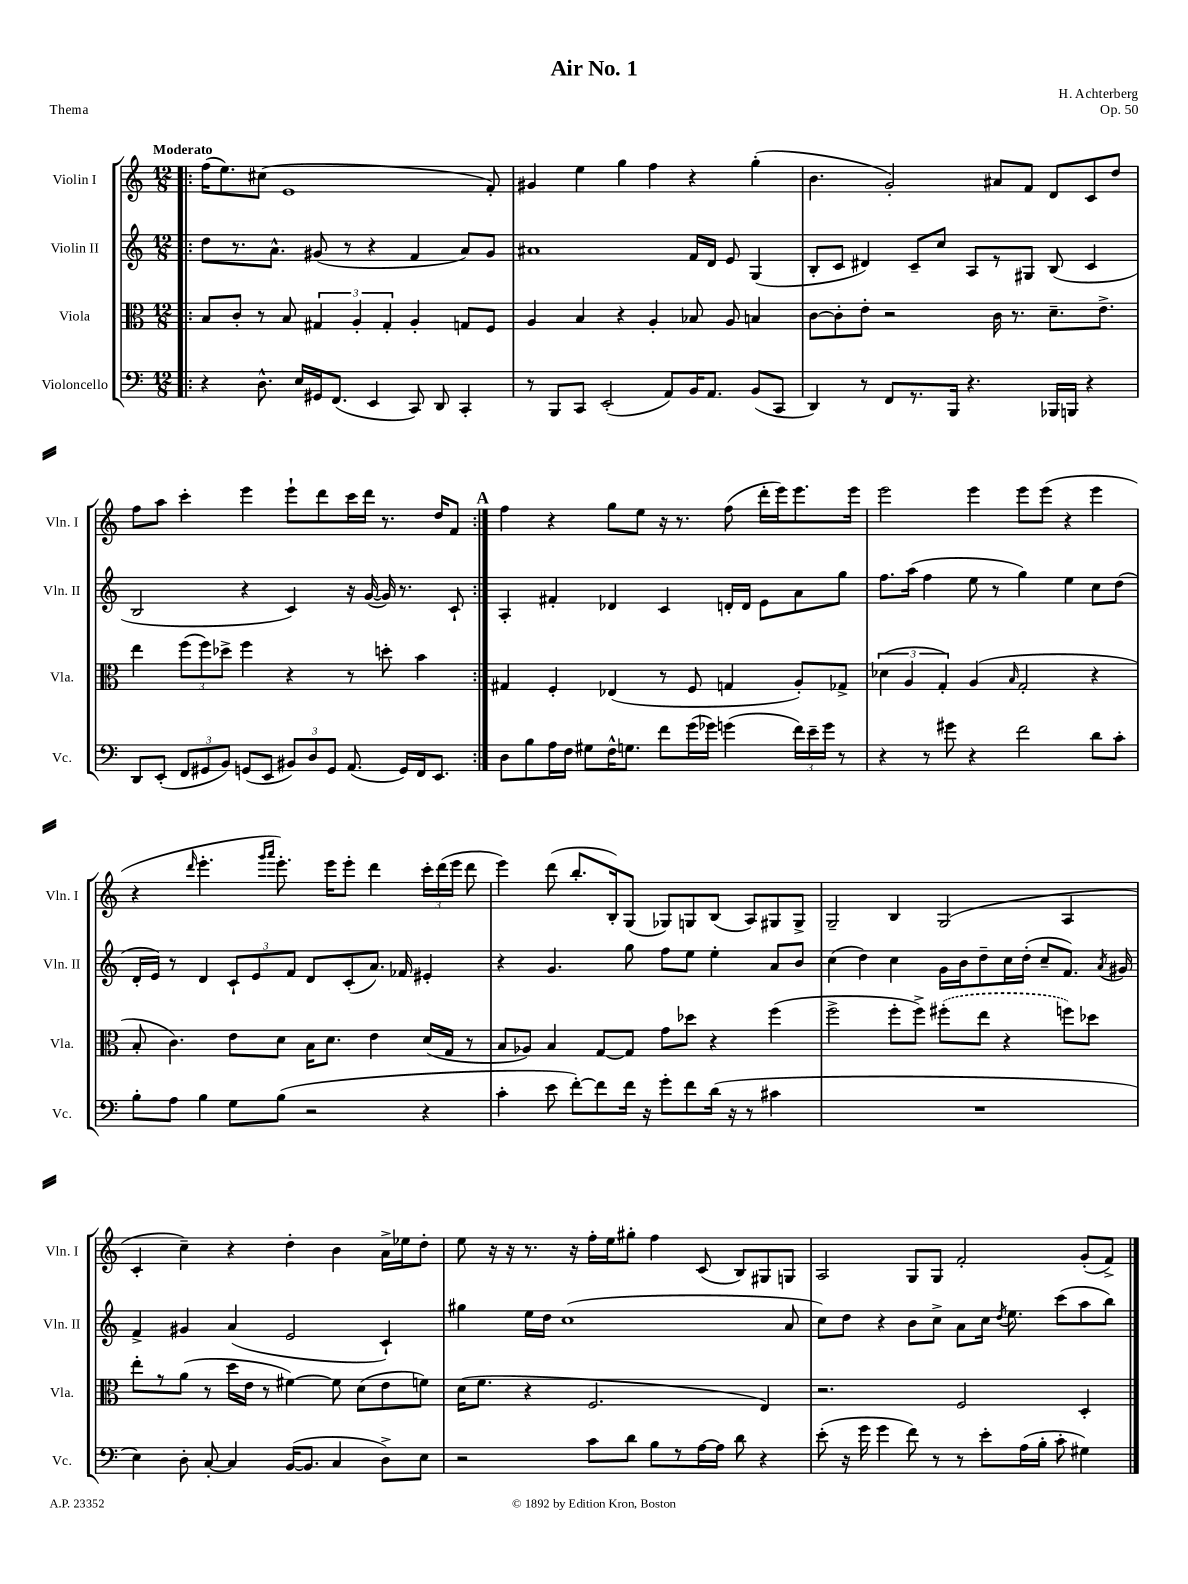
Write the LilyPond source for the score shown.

\header { title = "Air No. 1" composer = "H. Achterberg" opus = "Op. 50" piece = "Thema" }
<<
\new StaffGroup <<
\new Staff = "s0" \with { instrumentName = "Violin I" shortInstrumentName = "Vln. I" } {
    \clef treble \key c \major \numericTimeSignature \time 12/8 \tempo "Moderato"
    \autoBeamOff \repeat volta 2 { \bar ".|:" f''16[( e''8.) cis''8]( e'1 f'8-.) |
    gis'4 e''4 g''4 f''4 r4 g''4-.( |
    b'4. g'2-.) ais'8[ f'8] d'8[ c'8 d''8] |
    f''8[ a''8] c'''4-. e'''4 e'''8[-! d'''8 c'''16 d'''16] r8. d''16[ f'8] | }
    \mark \markup { \bold "A" } f''4 r4 g''8[ e''8] r16 r8. f''8( d'''16[-. e'''16) e'''8. e'''16] |
    e'''2 e'''4 e'''8[ e'''8]( r4 e'''4 |
    r4 \grace { d'''16 } e'''4.-. \grace { g'''16[ a'''16] } e'''8.-.) e'''16[ e'''8]-. d'''4 \tuplet 3/2 { c'''16[-. d'''16( e'''16] } d'''8 |
    e'''4) d'''8( b''8.[-. b16-.) g8]( ges8[) g8 b8]( a8[) gis8 gis8]-> |
    g2-- b4 g2( a4 |
    c'4-. c''4--) r4 d''4-. b'4 a'16[-> ees''16 d''8]-. |
    e''8 r16 r16 r8. r16 f''16[-. e''16 gis''8]-. f''4 c'8( b8[) gis8 g8] |
    a2 g8[ g8] f'2-. g'8[-.( f'8]->) \bar "|." |
}
\new Staff = "s1" \with { instrumentName = "Violin II" shortInstrumentName = "Vln. II" } {
    \clef treble \key c \major \numericTimeSignature \time 12/8
    \autoBeamOff \repeat volta 2 { \bar ".|:" d''8[ r8. a'8.]-^ gis'8( r8 r4 f'4 a'8[) gis'8] |
    ais'1 f'16[ d'16] e'8 g4( |
    b8[-. c'8] dis'4) c'8[-- c''8] a8[ r8 gis8] b8( c'4 |
    b2 r4 c'4) r16 g'16~( g'16) r8. c'8-! | }
    \mark \markup { \bold "A" } a4-. fis'4-. des'4 c'4 d'16[-. d'16] e'8[ a'8 g''8] |
    f''8.[ a''16]( f''4 e''8 r8 g''4) e''4 c''8[ d''8]( |
    d'16[-. e'16]) r8 d'4 \tuplet 3/2 { c'8[-! e'8 f'8] } d'8[ c'8-.( a'8.]) fes'16 eis'4-. |
    r4 g'4. g''8 f''8[ e''8] e''4-. a'8[ b'8] |
    c''4( d''4) c''4 g'16[ b'16 d''8-- c''16 d''16]-.( c''8[-- f'8.]) \acciaccatura { a'8 } gis'16 |
    f'4-> gis'4 a'4( e'2 c'4-!) |
    gis''4 e''16[ d''16] c''1( a'8 |
    c''8[) d''8] r4 b'8[ c''8]-> a'8[ c''16] \acciaccatura { d''8 } e''8. c'''8[( a''8 b''8]) \bar "|." |
}
\new Staff = "s2" \with { instrumentName = "Viola" shortInstrumentName = "Vla." } {
    \clef alto \key c \major \numericTimeSignature \time 12/8
    \autoBeamOff \repeat volta 2 { \bar ".|:" b8[ c'8]-. r8 b8 \tuplet 3/2 { gis4 a4-. gis4-. } a4-. g8[ f8] |
    a4 b4 r4 a4-. bes8 a8 b4 |
    c'8[~ c'8-. e'8]-. r2 c'16 r8. d'8.[-- e'8.]-> |
    e''4 \tuplet 3/2 { f''8[( f''8) des''8]-> } f''4 r4 r8 d''8-. b'4 | }
    \mark \markup { \bold "A" } gis4 f4-. ees4( r8 f8 g4 a8[-.) ges8]-> |
    \tuplet 3/2 { des'4( a4 g4-.) } a4( \grace { b16 } g2-. r4 |
    b8-. c'4.) e'8[ d'8] b16[ d'8.] e'4 d'16[( g16] r8 |
    b8[ aes8]) b4 g8[~ g8] g'8[ des''8] r4 f''4( |
    f''2-> f''8[-. f''8]->) \once \slurDashed fis''8[-.( e''8] r4 f''8[) des''8] |
    e''8[-. r8 a'8]( r8 d''16[ e'16] r8 fis'4~) fis'8 d'8[( e'8 f'8]) |
    d'16[( f'8.] r4 f2. e4) |
    r2. f2 d4-. \bar "|." |
}
\new Staff = "s3" \with { instrumentName = "Violoncello" shortInstrumentName = "Vc." } {
    \clef bass \key c \major \numericTimeSignature \time 12/8
    \autoBeamOff \repeat volta 2 { \bar ".|:" r4 d8.-^ e16[ gis,16 f,8.]( e,4 c,8) d,8 c,4-. |
    r8 b,,8[ c,8] e,2-.( a,8[) b,16 a,8.] b,8[( c,8] |
    d,4) r8 f,8[ r8. b,,16] r4. bes,,16[ b,,16] r4 |
    d,8[ e,8]-.( \tuplet 3/2 { f,8[ gis,8 b,8]) } g,8[( e,8] \tuplet 3/2 { bis,8[) d8 g,8] } a,8.( g,16[) f,16 e,8.] | }
    \mark \markup { \bold "A" } d8[ b8 a16 f16] gis8[ f16-^ g8.] f'8[ g'16( ges'16]) g'4( \tuplet 3/2 { f'16[) e'16-- g'16] } r8 |
    r4 r8 gis'8 r4 f'2 d'8[ c'8]-. |
    b8[-. a8] b4 g8[ b8]( r2 r4 |
    c'4-. e'8 f'8[~-.) f'8 f'16] r16 g'8[-. f'8 d'16]( r16 r8 cis'4 |
    R1. |
    e4) d8-. c8~-. c4 b,16[~( b,8.] c4 d8[->) e8] |
    r2 c'8[ d'8] b8[ r8 a16~ a16] d'8 r4 |
    e'8-.( r16 g'16 g'4 f'8) r8 r8 e'8[-. a16( b16]-. c'8-. gis4) \bar "|." |
}
>>
>>
\layout { \context { \Score \remove "Bar_number_engraver" } }
